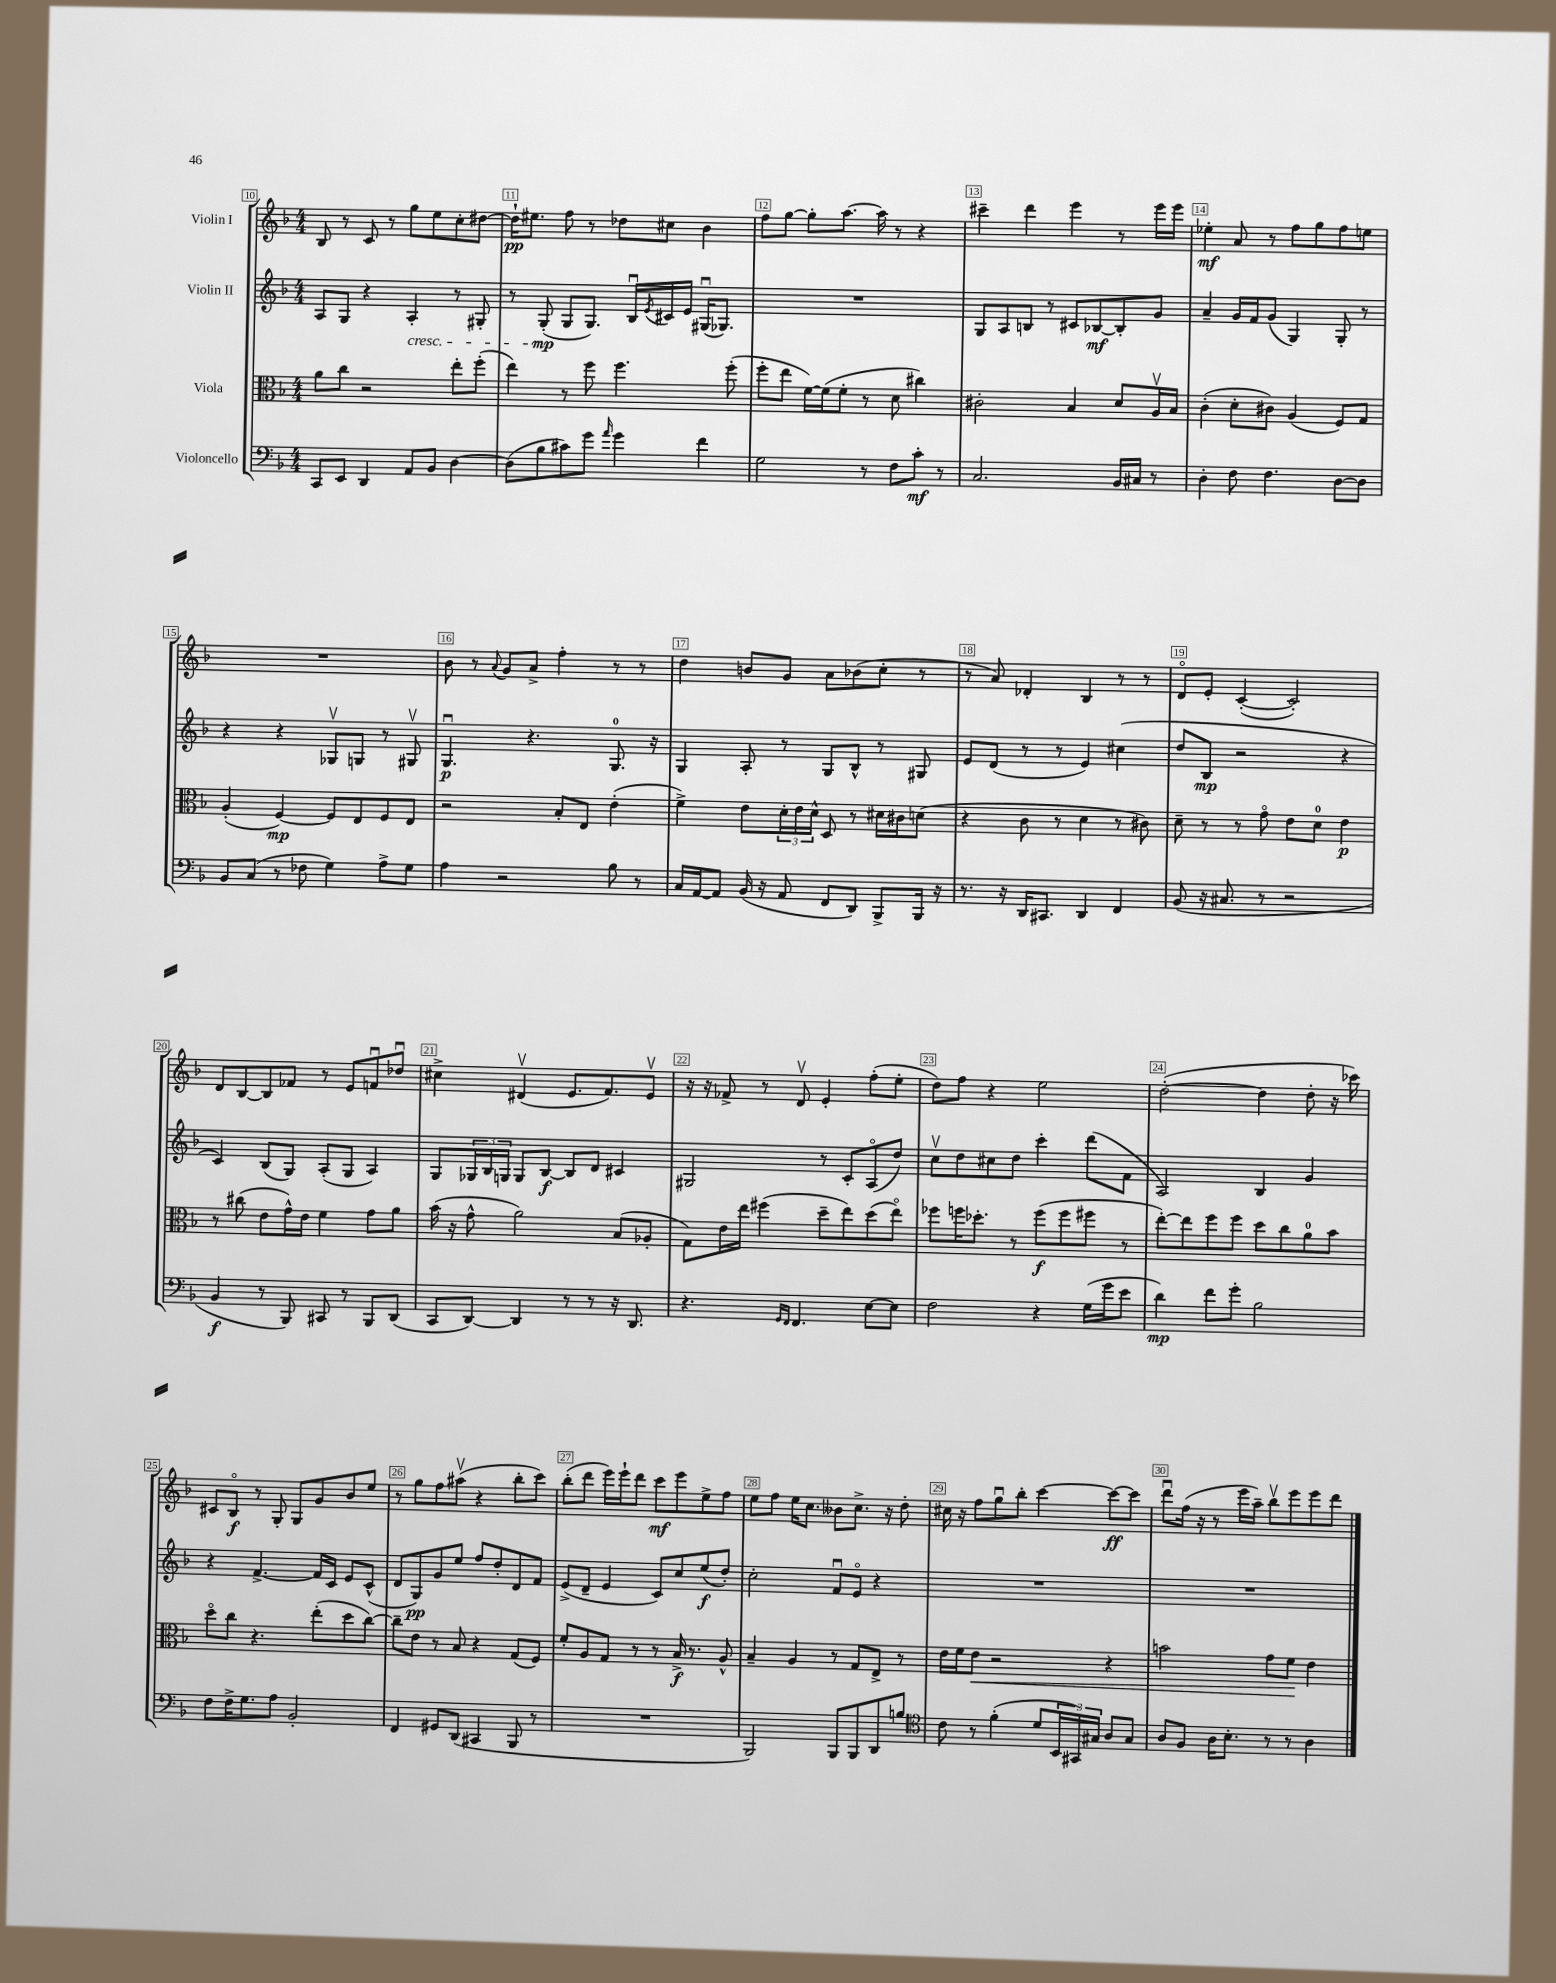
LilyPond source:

<<
\new StaffGroup <<
\new Staff = "s0" \with { instrumentName = "Violin I" } {
    \clef treble \key f \major \numericTimeSignature \time 4/4
    bes8 r8 c'8 r8 g''8 e''8 c''8-. dis''8~ |
    dis''16-!\pp eis''8. f''8 r8 des''8 cis''8 bes'4 |
    f''8 g''8~ g''8-. a''8.~ a''16 r8 r4 |
    cis'''4-- d'''4 e'''4 r8 e'''16 e'''16 |
    ees''4-.\mf a'8 r8 f''8 g''8 f''8 e''8 |
    R1 |
    bes'8 r8 \appoggiatura { a'8 } g'8 a'8-> f''4-. r8 r8 |
    d''4 b'8 g'8 a'8 bes'8( c''8-. r8 |
    r8 a'8) des'4-. bes4 r8 r8 |
    d'8\flageolet e'8-. c'4~-.( c'2-.) |
    d'8 bes8~ bes8 fes'8 r8 e'8 f'8\downbow des''8\downbow |
    cis''4-> dis'4\upbow( e'8. f'8.) e'8\upbow |
    r16 r16 fes'8-> r8 d'8\upbow e'4-. f''8-.( e''8-. |
    d''8) f''8 r4 e''2 |
    d''2~-.( d''4 d''8-. r16 ces'''16) |
    cis'8 bes8\flageolet\f r8 g8-. g8 g'8 bes'8 e''8 |
    r8 g''8 f''8 ais''8\upbow( r4 bes''8-. c'''8) |
    bes''8-.( d'''8 e'''16) e'''16-! d'''8 c'''8\mf e'''8 e''8-> f''8 |
    e''8 f''8 e''16 c''8. beses'8 c''8.-> r16 d''8-. |
    cis''16 r16 f''8 g''8\downbow bes''8-. c'''4~ c'''8~\ff c'''8 |
    d'''8\downbow f''16( r16 r8 e'''16 a''16--) bes''8\upbow e'''8 e'''8 d'''8 \bar "|." |
}
\new Staff = "s1" \with { instrumentName = "Violin II" } {
    \clef treble \key f \major \numericTimeSignature \time 4/4
    a8 g8 r4 a4-.\cresc r8 gis8-. |
    r8 g8-.\mp\!( g8 g8.) bes16\downbow \acciaccatura { e'8 } cis'16 e'16 gis16\downbow( ges8.) |
    R1 |
    g8 a8 b8 r8 cis'8 bes8~\mf bes8-. g'8 |
    a'4-- g'16 f'16 g'8( g4) g8-. r8 |
    r4 r4 ges8\upbow g8 r8 gis8\upbow |
    g4.\downbow\p r4. g8.-0 r16 |
    g4 a8-. r8 g8 bes8-^ r8 gis8 |
    e'8 d'8( r8 r8 e'4) cis''4( |
    d''8 bes8\mp r2 r4 |
    c'4) bes8( g8) a8-.( g8 a4) |
    g8 \tuplet 3/2 { ges16 bes16 g16 } g8 bes8~\f bes8 d'8 cis'4 |
    gis2 r8 c'8-. a8\flageolet( d''8) |
    c''8\upbow d''8 cis''8 d''8 c'''4-. d'''8( f'8 |
    a2) bes4 g'4 |
    r4 f'4.~-> f'16 c'16 e'8 c'8-^( |
    d'8 g8\pp) g'8 e''8 f''8 d''8-. d'8 f'8 |
    e'8->( d'8-- e'4 c'8) c''8 e''8\f( d''8-.) |
    c''2-. f'8\downbow e'8\flageolet r4 |
    R1 |
    R1 \bar "|." |
}
\new Staff = "s2" \with { instrumentName = "Viola" } {
    \clef alto \key f \major \numericTimeSignature \time 4/4
    a'8 c''8 r2 e''8-. f''8-.( |
    e''4) r8 f''8 f''4. f''8-.( |
    f''8-. e''8 f'16~) f'16( f'8-. r8 d'8 cis''4) |
    cis'2-. bes4 d'8 a16\upbow bes16 |
    c'4-.( d'8-. cis'8) a4( f8) g8 |
    a4-.( f4~\mp) f8 e8 f8 e8 |
    r2 bes8-. e8 e'4-.( |
    f'4->) e'8 \tuplet 3/2 { d'16-. e'16 d'16-^ } d8 r8 dis'16 cis'16 d'8( |
    r4 c'8 r8 d'4 r8 cis'8) |
    d'8-- r8 r8 g'8\flageolet e'8 d'8-0 e'4\p |
    r8 cis''8( e'8 g'16-^) e'16 f'4 g'8 a'8 |
    bes'16( r16 g'8-^ a'2) bes8( aes8-. |
    g8) e'16 e''16 fis''4( d''8-- e''8) d''8( e''8\flageolet) |
    fes''8 f''16 des''8.-. r8 f''8\f( f''8 fis''8 r8 |
    e''8~-.) e''8 f''8 f''8 d''8 c''8 a'8-0 bes'8 |
    d''8\flageolet c''8 r4. e''8-.( d''8 c''8~) |
    c''8-- e'8 r8 bes8 r4 g8( f8) |
    f'8-. a8 g8 r8 r8 bes16->\f r8. a8-^ |
    bes4-- a4 r8 g8 e8-> r8 |
    e'16 f'16 e'8\< r2 r4 |
    b'2 g'8 f'8\! e'4 \bar "|." |
}
\new Staff = "s3" \with { instrumentName = "Violoncello" } {
    \clef bass \key f \major \numericTimeSignature \time 4/4
    c,8 e,8 d,4 a,8 bes,8 d4~ |
    d8( bes8 cis'8) g'8 \grace { a'16 } g'4 f'4 |
    g2 r8 f8 c'8-.\mf r8 |
    c2. bes,16 cis16 r8 |
    d4-. f8 f4. d8~ d8 |
    bes,8 c8( r8 fes8 g4) a8-> g8 |
    a4 r2 bes8 r8 |
    c16 a,16~ a,8 bes,16( r16 a,8 f,8 d,8) bes,,8-> bes,,16 r16 |
    r8. r16 d,16 cis,8. d,4 f,4 |
    bes,8( r16 cis8. r8 r2 |
    bes,4\f r8 bes,,8) cis,8 r8 bes,,8 d,8( |
    c,8 d,8~) d,4 r8 r8 r16 d,8. |
    r4. \grace { g,16 f,16 } f,4. e8~ e8 |
    f2 r4 g16( g'16 e'8 |
    d'4\mp) f'8 g'8-. bes2 |
    f8 f16-> g8. a8 bes,2-. |
    f,4 gis,8 d,8( cis,4 bes,,8 r8 |
    R1 |
    bes,,2) bes,,8 bes,,8 d,8 b8 |
    \clef tenor c'8 r8 f'4-.( d'8 \tuplet 3/2 { bes,16 gis,16) gis16 } a8 gis8 |
    a8 f8 a16 bes8.-. r8 r8 a4 \bar "|." |
}
>>
>>
\layout { \context { \Score currentBarNumber = #10 \override BarNumber.break-visibility = ##(#f #t #t) barNumberVisibility = #all-bar-numbers-visible \override BarNumber.stencil = #(make-stencil-boxer 0.1 0.3 ly:text-interface::print) } }
